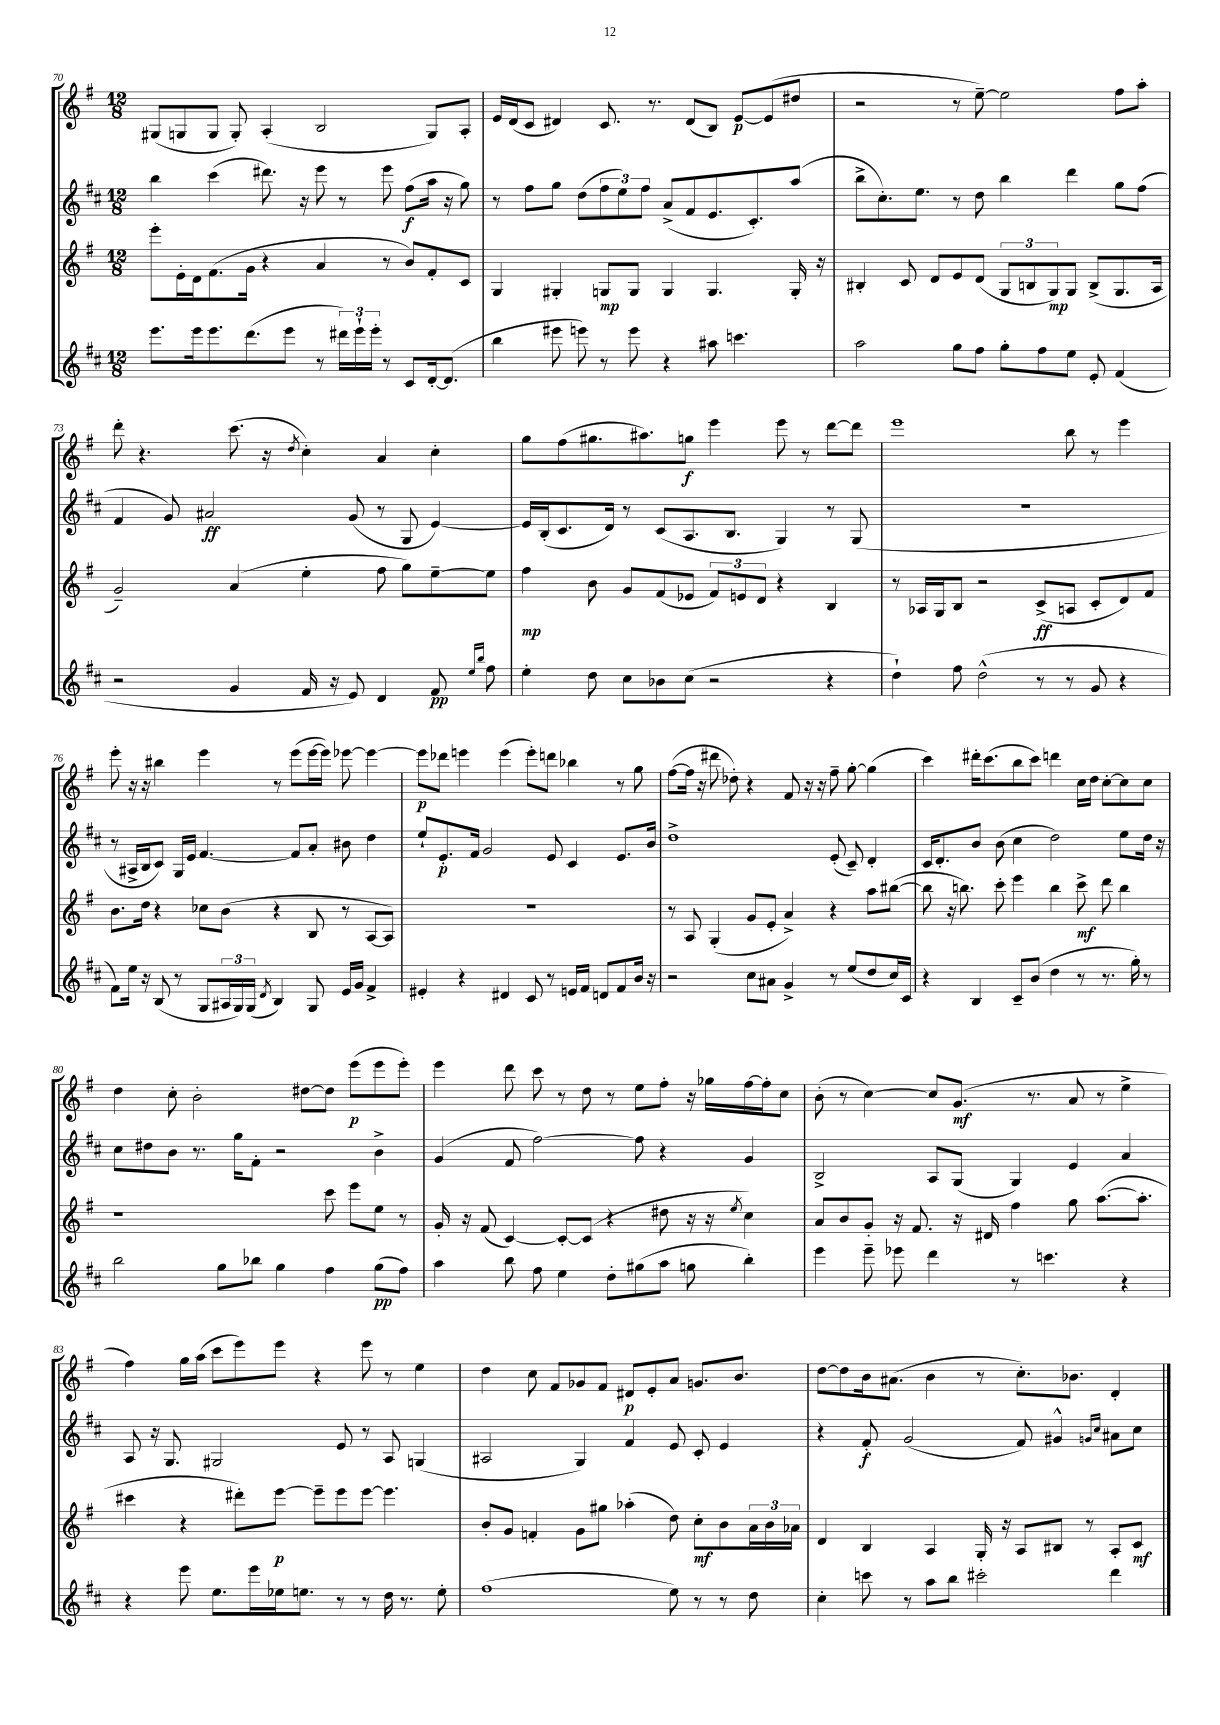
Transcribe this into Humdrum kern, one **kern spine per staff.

**kern	**kern	**kern	**kern
*staff4	*staff3	*staff2	*staff1
*clefG2	*clefG2	*clefG2	*clefG2
*k[f#c#]	*k[f#]	*k[f#c#]	*k[f#]
*M12/8	*M12/8	*M12/8	*M12/8
8.eee\L	8eee'\L	4bb\	(8G#/L
.	16e'\L	.	8G/
16eee\k	16d\J	.	.
8.eee\	(8.f#\	(4ccc#\	8G/J
.	.	.	8G'/)
(8.ddd\	16g\Jk	.	.
.	4r	8.ddd#\)	(4A'/
8eee\J	.	.	.
.	.	16r	.
8r	4a/	8eee\	2B/
24ddd#\LL)	.	8r	.
24eee`\	.	.	.
24eee'\JJ	.	.	.
8r	8r	8eee\	.
8c#/L	8b/L)	(8ff#\L	.
[16d'/k	8f#'/	16aa\Jk	8G/L)
(8.d/]J	.	16r	.
.	8c/J	8gg\)	8A'/J
=	=	=	=
4bb\	4G/	8r	16e/LL
.	.	.	(16d/J
.	.	8ff#\L	8c/J
8eee#\	4G#'/	8gg\J	4d#/)
8eee\)	.	(8dd\L	.
8r	8G/L	12ff#\	8.c/
.	.	12ee\)	.
8eee\	8G/J	.	.
.	.	12ff#\J	.
.	.	.	8.r
4r	4G/	(8a^/L	.
.	.	8f#/	(8d#/L
8aa#\	4.G/	8.e/	8B/J)
4.ccc\	.	.	[8e/L
.	.	8.c#'/)	.
.	.	.	(8e/]
.	16G'/	(8aa/J	8dd#/J
.	16r	.	.
=	=	=	=
2aa\	4B#'/	8bb^\L	2r
.	.	8.cc#'\)	.
.	8c/	.	.
.	.	8.ee\J	.
.	8d/L	.	.
8gg\L	8e/	8r	8r
8ff#\J	(8d/J	8dd\	[8ee~\)
8gg'\L	12G/L	4bb\	2ee\]
.	12B/	.	.
8ff#\	.	.	.
.	12G/)	.	.
8ee\J	8G/J	4ddd\	.
8e'/	(8B^/L	.	.
(4f#/	8.G/	8gg\L	8ff#\L
.	.	(8ff#\J	8aa'\J
.	16A/Jk	.	.
=	=	=	=
2r	2g~/)	4f#/	8ddd'\
.	.	.	4.r
.	.	8g/)	.
.	.	2a#/	.
4g/	(4a/	.	(8.ccc\
.	.	.	16r
.	.	.	8qdd/
16f#/	4ee'\	.	4cc'\)
16r	.	.	.
8e/)	.	(8g/	.
4d/	8ff#\	8r	4a/
.	8gg\L)	8G/	.
8f#/	[8ee~\	[4e/)	4cc'\
16qqee/LL	.	.	.
16qqbb/JJ	.	.	.
8ff#\	8ee\]J	.	.
=	=	=	=
4ee'\	4ff#\	16e/]LL	8gg\L
.	.	(16B'/J	.
.	.	8.c#/	(8ff#\
8dd\	8b\	.	8.gg#\
.	.	16d/Jk)	.
8cc#\L	8g/L	8r	.
.	.	.	8.aa#\)
8b-\	(8f#/	(8c#/L	.
(8cc#\J	8e-/J	8.A/	8gg\J
2r	12f#/L)	.	4eee\
.	.	8.B/J	.
.	12e/	.	.
.	12d/J	.	.
.	4r	4G/)	8eee\
.	.	.	8r
4r	4B/	8r	[8ddd\L
.	.	(8G/	8ddd\]J
=	=	=	=
4dd`\)	8r	1.r	1eee
.	16A-/LL	.	.
.	16G/J	.	.
8ff#\	8B/J	.	.
(2dd^^\	2r	.	.
8r	(8c^/L	.	.
8r	8A/J	.	8bb\
8g/	8c'/L	.	8r
4r	8d/)	.	4eee\
.	8f#/J	.	.
=	=	=	=
8f#\L)	8.b\L	8r	8eee'\
16ee\Jk	.	16A#^/LL	16r
16r	16dd\Jk	16B/J	16r
(8B/	4r	8c#/J)	4bb#\
8r	.	16G/LL	.
.	.	16e/JJ	.
8G/L	8cc-\L	[4.f#/	4eee\
24A#/L	(8b\J	.	.
24G/)	.	.	.
(24G/JJ	.	.	.
8qd/	.	.	.
4B/)	4r	.	8r
.	.	8f#/]L	(8eee\L
8G/	8B/	8a'/J	[16eee\L
.	.	.	16eee\]JJ)
16e/LL	8r	8b#\	[8eee-\
16g/JJ	.	.	.
4f#^/	[8A/L	4dd\	4eee-\_
.	8A/]J)	.	.
=	=	=	=
4e#'/	1.r	8ee`/L	8eee-\]L
.	.	8.e'/	8ddd-\J
4r	.	.	4eee\
.	.	16f#/Jk	.
.	.	2g/	.
4d#/	.	.	(4eee\
8c#/	.	.	8eee'\L)
8r	.	8e/	8ddd\J
16e/LL	.	4c#/	4bb-\
16f#/JJ	.	.	.
8d/L	.	.	.
8f#/	.	8.e/L	8r
16b/Jk	.	.	8gg\
16r	.	16b/Jk	.
=	=	=	=
2r	8r	1dd^	([8ff#\L
.	8A/	.	16ff#\]Jk
.	.	.	16r
.	(4G'/	.	8ddd#\
.	.	.	8dd-'\)
8cc#\L	8g/L	.	4r
8a#\J	8e'/J	.	.
4g^/	4a^/)	.	8f#/
.	.	.	16r
.	.	.	16r
8r	4r	(8e'/	8ff#~\
(8ee/L	.	8c#~/)	[8gg'\
8dd/	8aa\L	4d'/	(4gg\]
16cc#/L)	([8bb#\J	.	.
16c#/JJ	.	.	.
=	=	=	=
4r	8bb#\]	16c#/LK	4ccc\)
.	.	8.d'/	.
.	16r	.	.
.	8.bb\)	.	.
4B/	.	8b/J	16ddd#'\LK
.	.	.	(8.ccc\
.	8ccc'\	(8b\	.
8c#~/L	4eee\	4cc#\	8bb\
(8b/J	.	.	8ccc\J)
4dd\	4bb\	2dd\)	4ddd\
8r	8ccc^\	.	16cc\LL
.	.	.	16dd\JJ
8.r	8ddd\	.	[8cc'\L
.	4bb\	8ee\L	8cc\]
16gg'\)	.	.	.
8r	.	16dd\Jk	8cc\J
.	.	16r	.
=	=	=	=
2bb\	1r	8cc#\L	4dd\
.	.	8dd#\	.
.	.	8b\J	8cc'\
.	.	8.r	2b'\
8gg\L	.	.	.
.	.	16gg\LK	.
8bb-\J	.	8f#'\J	.
4gg\	.	2r	.
.	.	.	[8dd#\L
4ff#\	8ccc\	.	8dd#\]J
.	8eee\L	.	(8eee\L
(8gg\L	8ee\J	4b^\	8eee\
8ff#\J)	8r	.	8eee'\J)
=	=	=	=
4aa\	16g'/	(4g/	4eee\
.	16r	.	.
.	(8f#/	.	.
8bb\	[4c/)	8f#/	8ddd\
8ff#\	.	[2ff#\)	8ccc\
4ee\	8c'/_L	.	8r
.	(8c/]J	.	8dd\
8dd'\L	4r	.	8r
(8gg#\	.	8ff#\]	8ee\L
8aa\J	8dd#\	4r	8ff#'\J
8gg\	16r	.	16r
.	16r	.	16gg-\LL
.	8qee/	.	.
4bb'\)	4cc\)	4g/	[16ff#\
.	.	.	16ff#'\]J
.	.	.	8cc\J
=	=	=	=
4eee\	8a/L	2B^/	(8b'\
.	8b/	.	8r
8eee~\	8g'/J	.	[4cc\)
8eee-\	16r	.	.
.	8.f#/	.	.
4ddd\	.	8A/L	8cc/]L
.	16r	(8G/J	(8.g/J
.	16d#/	.	.
8r	4ff#\	4G/)	.
.	.	.	8.r
4.ccc\	.	.	.
.	8gg\	4e/	8a/
.	([8.aa\L	.	8r
4r	.	4a/	4ee^\
.	8.aa'\]J	.	.
=	=	=	=
4r	4ccc#\	8A/	4ff#\)
.	.	16r	.
.	.	8.G/	.
8eee\	4r	.	16gg\LL
.	.	.	(16aa\JJ
8.ee\L	.	2G#/	8ccc\L
.	8ddd#'\L)	.	8eee\)
16eee\L	.	.	.
16ee-\J	[8eee\J	.	8eee\J
8.ee\J	.	.	.
.	8eee~\]L	.	4r
8r	8eee\	8e/	.
8r	[8eee\J	8r	8eee\
16dd\	4.eee\]	8A/	8r
8.r	.	.	.
.	.	(4G/	4ee\
8ee'\	.	.	.
=	=	=	=
(1ff#	8b'/L	2A#/	4dd\
.	8g/J	.	.
.	4f'/	.	8cc\
.	.	.	8f#/L
.	8g\L	4G/)	8g-/
.	8gg#\J	.	8f#/J
.	(4aa-'\	4f#/	8d#/L
.	.	.	8e'/
8ee\)	8dd\)	8e/	8a/J
8r	8cc'\L	8c#'/	8.g/L
8r	8b\	4e/	.
.	.	.	8.b/J
8dd\	24a\L	.	.
.	24b\	.	.
.	24a-\JJ	.	.
=	=	=	=
4cc#'\	4d/	4r	[8dd\L
.	.	.	8dd\]
8ccc\	4B/	8f#'/	16b\k
.	.	.	(8.a#\J
8r	.	(2g/	.
8aa\L	4A/	.	4b\
8bb\J	.	.	.
2ccc#'\	16G'/	.	8r
.	16r	.	.
.	8A/L	8f#/)	8.cc'\L)
.	8B#/J	4g#^^/	.
.	.	.	8.b-\J
.	8r	.	.
.	.	16qqg/LL	.
.	.	16qqcc#/JJ	.
4ddd\	8A'/L	8a#\L	4d'/
.	8c/J	8cc#\J	.
==	==	==	==
*-	*-	*-	*-
